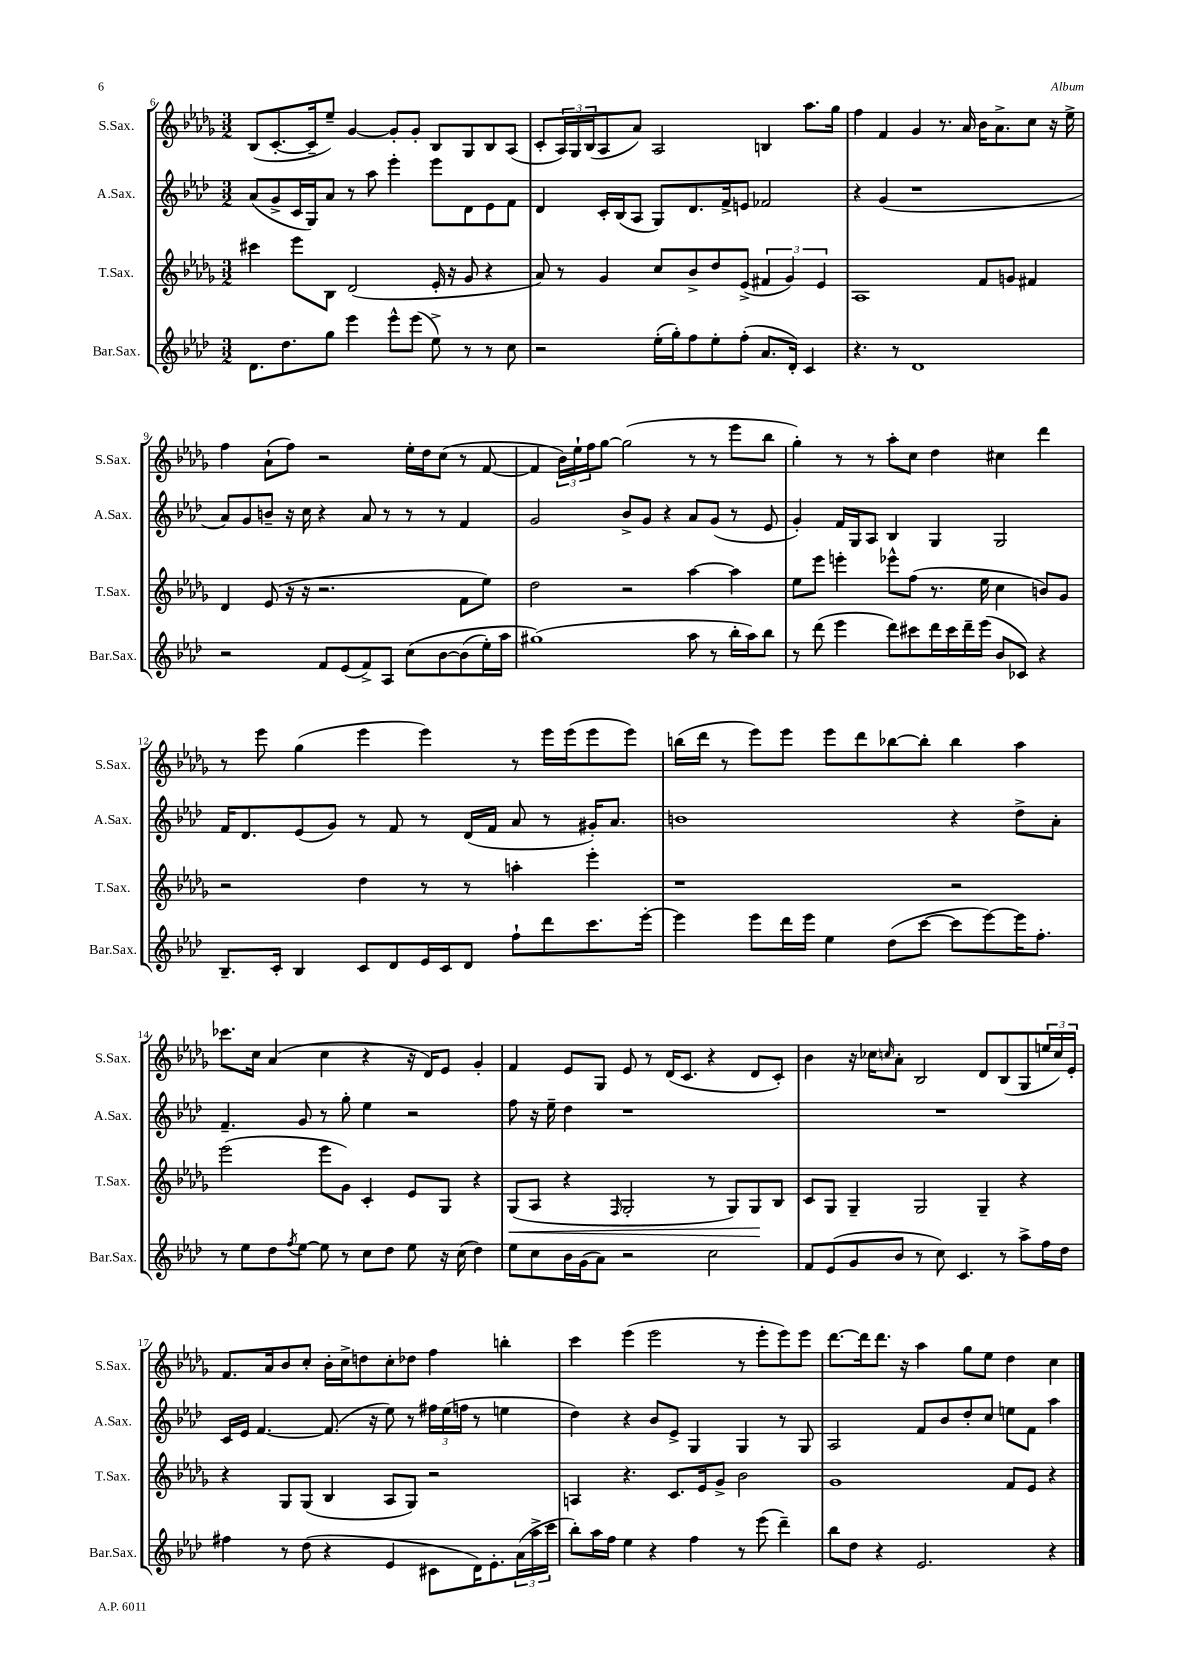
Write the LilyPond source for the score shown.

<<
\new StaffGroup <<
\new Staff = "s0" \with { instrumentName = "S.Sax." shortInstrumentName = "S.Sax." } {
    \clef treble \key des \major \numericTimeSignature \time 3/2
    bes8( c'8.~-. c'16-- ees''8--) ges'4~ ges'8-. ges'8-. bes8 ges8 bes8 aes8( |
    c'8-. \tuplet 3/2 { aes16) ges16 bes16( } aes8 aes'8) aes2 b4 aes''8. ges''16 |
    f''4 f'4 ges'4 r8. aes'16 bes'16 aes'8.-> c''8 r16 ees''16-> |
    f''4 aes'8-!( f''8) r2 ees''16-. des''16 c''8( r8 f'8~ |
    f'4 \tuplet 3/2 { bes'16) ees''16-! f''16 } ges''8~ ges''2( r8 r8 ees'''8 bes''8 |
    ges''4-.) r8 r8 aes''8-. c''8 des''4 cis''4 des'''4 |
    r8 ees'''8 ges''4( ees'''4 ees'''4) r8 ees'''16 ees'''16( ees'''8 ees'''8) |
    b''16( des'''16 r8 ees'''8) ees'''8 ees'''8 des'''8 bes''8~ bes''8-. bes''4 aes''4 |
    ces'''8. c''16 aes'4( c''4 r4 r16 des'16) ees'8 ges'4-. |
    f'4 ees'8 ges8 ees'8 r8 des'16( c'8. r4 des'8 c'8-.) |
    bes'4 r16 ces''16 \grace { c''16 } aes'8-. bes2 des'8 bes8( ges8 \tuplet 3/2 { e''16 c''16) ees'16-. } |
    f'8. aes'16 bes'8 c''8-. bes'16-. c''16-> d''8 c''8-. des''8 f''4 b''4-. |
    c'''4 ees'''4( ees'''2 r8 ees'''8-. ees'''8) ees'''8 |
    des'''8.~ des'''16 des'''8. r16 aes''4 ges''8 ees''8 des''4 c''4 \bar "|." |
}
\new Staff = "s1" \with { instrumentName = "A.Sax." shortInstrumentName = "A.Sax." } {
    \clef treble \key aes \major \numericTimeSignature \time 3/2
    aes'8( g'8-> c'16 g16) aes'8 r8 aes''8 ees'''4-. ees'''8 des'8 ees'8 f'8 |
    des'4 c'16-. bes16( aes8 g8) des'8. f'16-> e'8 fes'2 |
    r4 g'4( r1 |
    aes'8) g'8 b'8-- r16 c''16 r4 aes'8 r8 r8 r8 f'4 |
    g'2 bes'8-> g'8 r4 aes'8 g'8( r8 ees'8 |
    g'4-.) f'16 g16 aes8 bes4 g4 g2 |
    f'16 des'8. ees'8( g'8) r8 f'8 r8 des'16( f'16 aes'8 r8 gis'16-.) aes'8. |
    b'1 r4 des''8-> aes'8-. |
    f'4.-- g'8 r8 g''8-. ees''4 r2 |
    f''8 r16 ees''16-- des''4 r1 |
    R1. |
    c'16 ees'16 f'4.~ f'8.( r16 ees''8) r8 \tuplet 3/2 { fis''16 ees''16( f''16 } r8 e''4 |
    des''4) r4 bes'8 ees'8-> g4 g4 r8 g8 |
    aes2 f'8 bes'8 des''8-. c''8 e''8 f'8 aes''4 \bar "|." |
}
\new Staff = "s2" \with { instrumentName = "T.Sax." shortInstrumentName = "T.Sax." } {
    \clef treble \key des \major \numericTimeSignature \time 3/2
    cis'''4 ees'''8 bes8 des'2( ees'16-. r16 ges'8 r4 |
    aes'8) r8 ges'4 c''8 bes'8-> des''8 ees'8->( \tuplet 3/2 { fis'4 ges'4) ees'4 } |
    aes1 f'8 g'8 fis'4 |
    des'4 ees'8( r16 r16 r2. f'8 ees''8) |
    des''2 r2 aes''4~ aes''4 |
    ees''8 ees'''8 e'''4-. ees'''8-^ f''8( r8. ees''16 c''4 b'8) ges'8 |
    r2 des''4 r8 r8 a''4-. ees'''4-. |
    r1 r2 |
    ees'''2( ees'''8 ges'8) c'4-. ees'8 ges8 r4 |
    ges8\<( aes8 r4 \grace { f16 } ges2-. r8 ges8) ges8\! bes8 |
    c'8 ges8 ges4-- ges2 ges4-- r4 |
    r4 ges8 ges8( bes4 aes8 ges8) r2 |
    a4 r4. c'8. ees'16 ges'8-> bes'2 |
    ges'1 f'8 ees'8 r4 \bar "|." |
}
\new Staff = "s3" \with { instrumentName = "Bar.Sax." shortInstrumentName = "Bar.Sax." } {
    \clef treble \key aes \major \numericTimeSignature \time 3/2
    des'8. des''8. g''8 ees'''4 ees'''8-^ ees'''8( ees''8->) r8 r8 c''8 |
    r2 ees''16-.( g''16-.) f''8 ees''8-. f''8-.( aes'8. des'16-.) c'4 |
    r4. r8 des'1 |
    r2 f'8 ees'8( f'8->) aes8 c''8\( bes'8~ bes'8( ees''16-.) aes''16 |
    gis''1(\) aes''8 r8 bes''16-. aes''16) bes''8 |
    r8 des'''8( ees'''4 des'''8) cis'''8 des'''16 cis'''16 des'''16-- ees'''16( bes'8 ces'8) r4 |
    bes8.-- c'16-. bes4 c'8 des'8 ees'16 c'16 des'8 f''8-! des'''8 c'''8. ees'''16~-. |
    ees'''4 ees'''8 des'''16 ees'''16 ees''4 des''8( c'''8~ c'''8 ees'''8~) ees'''16 f''8.-. |
    r8 ees''8 des''8 \acciaccatura { f''8 } ees''8~ ees''8 r8 c''8 des''8 ees''8 r16 c''16( des''4) |
    ees''8 c''8 bes'16 g'16( aes'8) r2 c''2 |
    f'8 ees'8( g'8 bes'8 r8 c''8) c'4. r8 aes''8-> f''16 des''16 |
    fis''4 r8 des''8( r4 ees'4 cis'8 des'16) ees'8.-. \tuplet 3/2 { aes'16( aes''16-> c'''16 } |
    bes''8-.) aes''16 f''16 ees''4 r4 f''4 r8 ees'''8( des'''4--) |
    bes''8 des''8 r4 ees'2. r4 \bar "|." |
}
>>
>>
\layout { \context { \Score currentBarNumber = #6 } }
